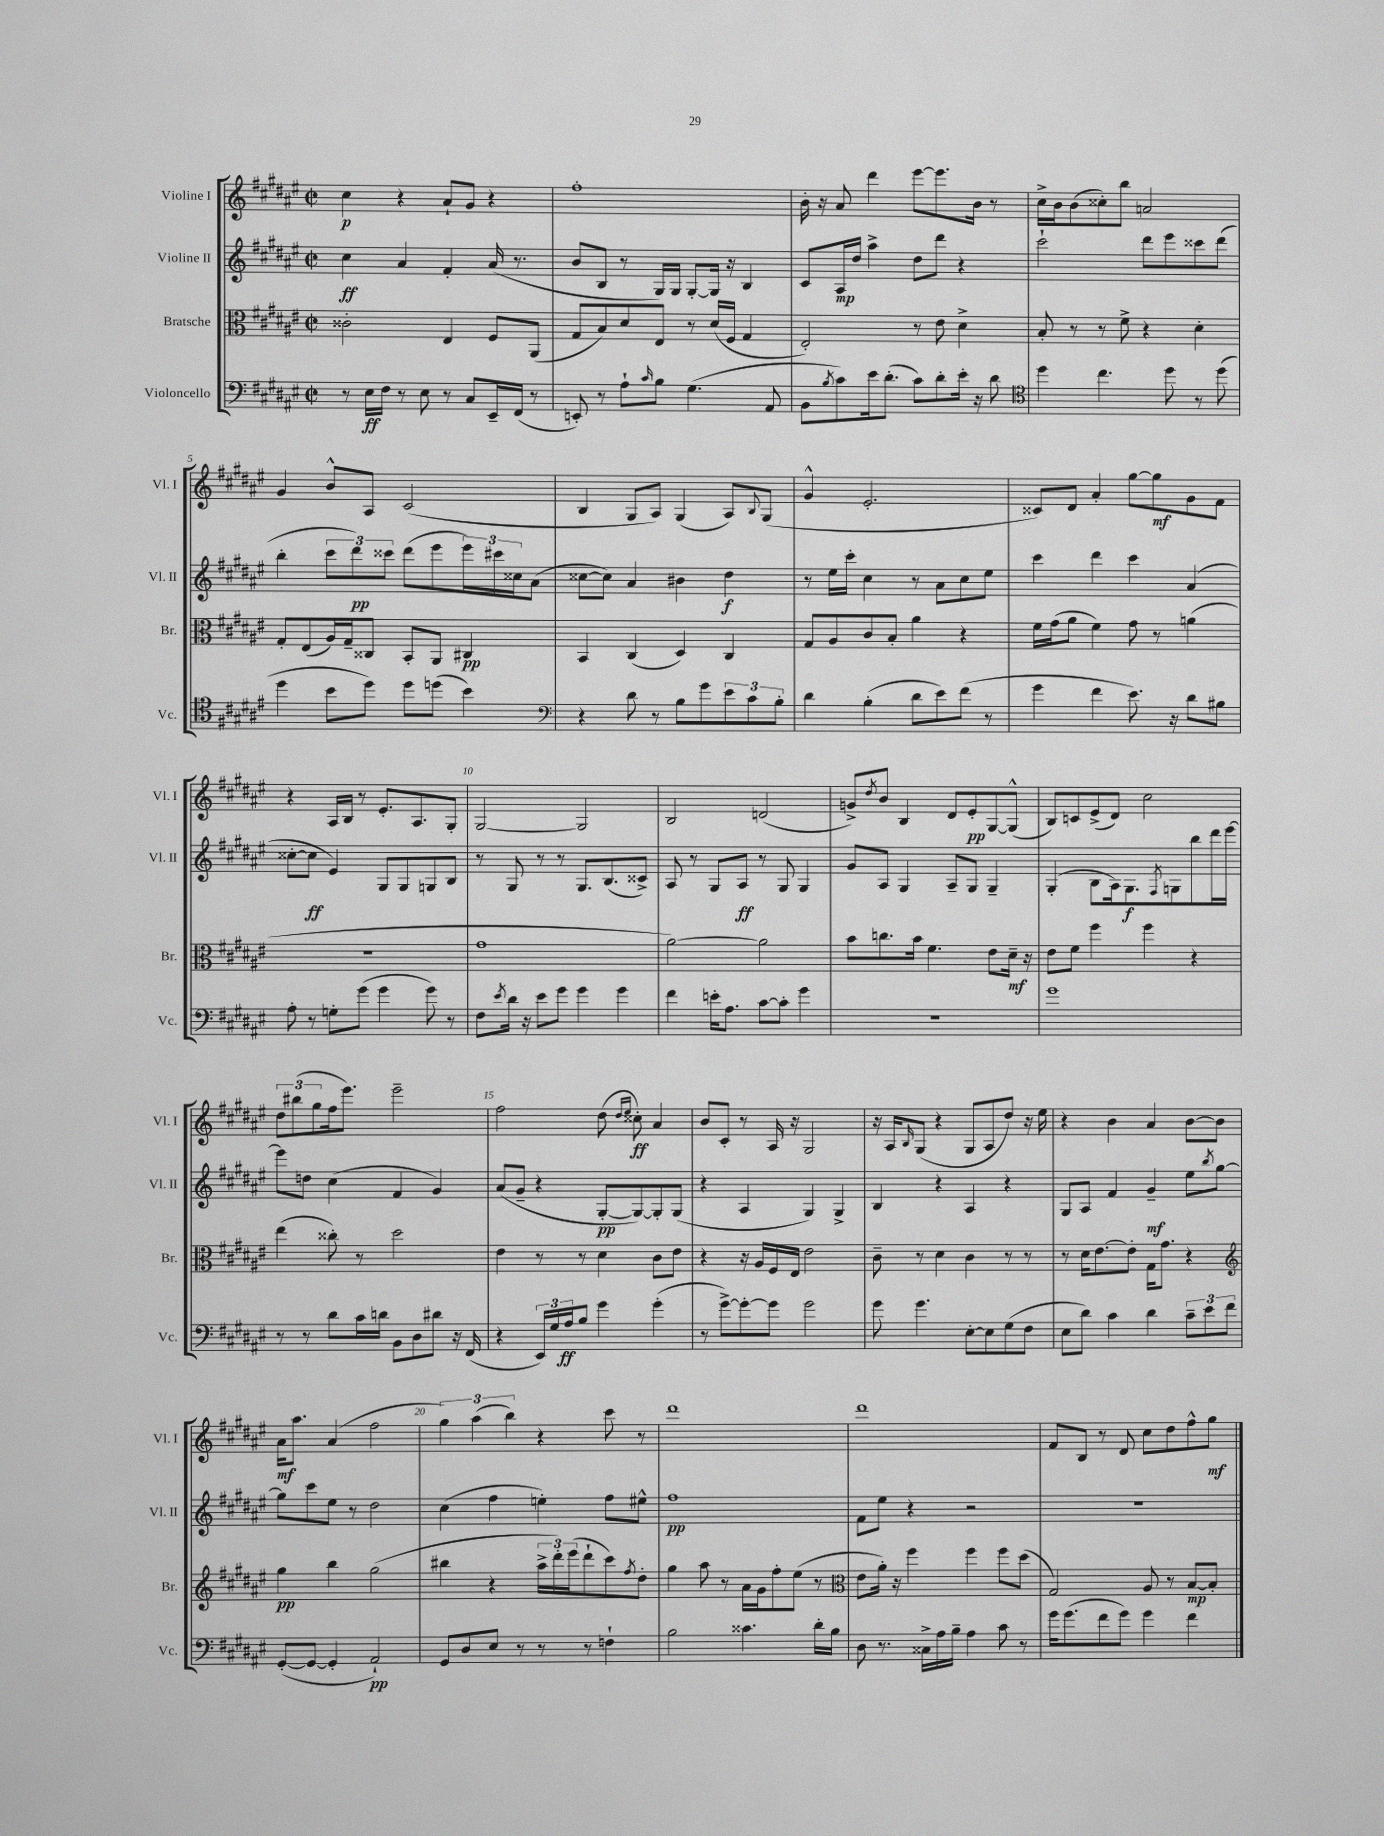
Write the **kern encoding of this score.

**kern	**kern	**kern	**kern
*staff4	*staff3	*staff2	*staff1
*clefF4	*clefC3	*clefG2	*clefG2
*k[f#c#g#d#a#e#]	*k[f#c#g#d#a#e#]	*k[f#c#g#d#a#e#]	*k[f#c#g#d#a#e#]
*M2/2	*M2/2	*M2/2	*M2/2
*met(c|)	*met(c|)	*met(c|)	*met(c|)
8r	2c##'\	4cc#\	4cc#\
16E#\LL	.	.	.
16F#\JJ	.	.	.
8r	.	4a#/	4r
8E#\	.	.	.
8r	4E#/	4f#'/	8a#`/L
8C#/L	.	.	8g#/J
16EE#~/L	8F#/L	(16a#/	4r
(16FF#/JJ	.	8.r	.
8r	(8AA#/J	.	.
=	=	=	=
8EE'/)	8G#/L	8b/L	1ff#'
8r	8B/)	8B/J	.
8A#`\L	8d#/	8r	.
16qqc#/	.	.	.
8B\J	8E#/J	16G#/LL)	.
.	.	16G#/JJ	.
(4.G#\	8r	[8G#'/L	.
.	(16d#/LL	16G#/]Jk	.
.	16F#/JJ	16r	.
.	4G#/	4B/	.
8AA#/	.	.	.
=	=	=	=
8BB\L	2E#'/)	8c#/L	16b'\
.	.	.	16r
8qB/	.	.	.
8c#\)	.	16A#/L	8a#/
.	.	16dd#/JJ	.
16e#\k	.	4aa#^\	4ddd#\
(8.d#'\J	.	.	.
8c#\L)	8r	8dd#\L	[8eee#\L
8d#'\	8e#\	8ddd#\J	8.eee#\]
16e#'\Jk	4d#^\	4r	.
16r	.	.	16b\Jk
8d#\	.	.	8r
=	=	=	=
*clefC4	*	*	*
4dd#\	8B'/	2ccc#`\	16cc#^\LL
.	.	.	16b\J
.	8r	.	(8b\
4.cc#\	8r	.	8cc##'\)
.	8f#^\	.	8bb\J
.	4r	8ddd#\L	2a/
8dd#\	.	8eee#\	.
8r	4d#'\	8ccc##\	.
(8dd#\	.	(8ddd#\J	.
=	=	=	=
4dd#\	8G#'/L	4bb'\	4g#/
.	(8E#/	.	.
8b\L	16A#/L)	12ccc#\L	8b^^/L
.	16G#~/J	.	.
.	.	12ddd#\)	.
8dd#\J)	8C##/J	.	8A#/J
.	.	12ccc##\J	.
8dd#\L	8BB'/L	(8ddd#\L	(2c#/
(8dd\J	8AA#/J	8eee#\	.
4b\)	4C#/	24eee#\L)	.
.	.	24ccc#\	.
.	.	24cc##\J	.
.	.	(8a#\J	.
=	=	=	=
*clefF4	*	*	*
4r	4BB/	[8cc##\L	4B/
.	.	8cc##\]J)	.
8d#\	(4C#/	4a#/	8G#/L
8r	.	.	8A#/J)
8B\L	4D#/)	4b#\	(4G#/
8g#\	.	.	.
12e#\	4C#/	4dd#\	8A#/L)
12c#\	.	.	.
.	.	.	8qqB/
.	.	.	(8G#/J
12B'\J	.	.	.
=	=	=	=
4d#\	8G#/L	8r	4g#^^/
.	8A#/	16ee#\LL	.
.	.	16ccc#'\JJ	.
(4B'\	8c#/	4cc#\	2.e#'/
.	8B'/J	.	.
8d#\L	4a#\	8r	.
8e#\)	.	8a#\L	.
(8f#\J	4r	8cc#\	.
8r	.	8ee#\J	.
=	=	=	=
4g#\	16f#\LL	4ccc#\	8c##/L)
.	(16g#\J	.	.
.	8a#\J	.	8d#/J
4f#\	4f#\)	4ddd#\	4a#'/
8.e#\)	8g#\	4ccc#\	[8gg#\L
.	8r	.	8gg#\]
16r	.	.	.
8d#\L	(4a\	(4a#/	8g#\
8B#\J	.	.	8f#\J
=	=	=	=
8A#'\	1r	[8cc##'\L	4r
8r	.	8cc##\]J	.
8G'\L	.	4e#/)	16A#/LL
.	.	.	16B/JJ
(8g#\J	.	.	8r
4g#\	.	8G#/L	8.e#'/L
.	.	8G#/	.
.	.	.	8.A#/
8g#\)	.	8G/	.
8r	.	8B/J	8G#'/J
=	=	=	=
8F#\L	1g#	8r	[2G#/
8qe#/	.	.	.
16d#\Jk	.	8G#/	.
16r	.	.	.
8e#\L	.	8r	.
8g#\J	.	8r	.
4g#\	.	8.G#/L	2G#/]
.	.	(8.B/	.
4g#\	.	.	.
.	.	8c##^/J)	.
=	=	=	=
4f#\	[2a#\)	8A#/	2B/
.	.	8r	.
16e'\LK	.	8G#/L	.
8.A#\J	.	.	.
.	.	8A#/J	.
[8c#\L	2a#\]	8r	(2d/
8c#'\]J	.	8G#/	.
4g#\	.	4G#/	.
=	=	=	=
1r	8b\L	8g#/L	8g^/L)
.	.	.	8qdd#/
.	8.cc\	8A#/J	8b/J
.	.	4G#/	4B/
.	16b\Jk	.	.
.	4.f#\	.	.
.	.	8A#~/L	8d#/L
.	.	8G#/J	8e#'/
.	8e#\L	4G#~/	[8G#/
.	16d#~\Jk	.	(8G#^^/]J
.	16r	.	.
=	=	=	=
1g#	8e#\L	(4G#'/	8B/L)
.	8f#\J	.	8c/
.	4ff#\	8B\L	(8e#^/
.	.	16A#\k)	8d#/J)
.	.	8.G#\	.
.	4ff#\	.	2cc#\
.	.	8qF#/	.
.	.	8G\	.
.	4r	8bb\	.
.	.	16ddd#\L	.
.	.	[16eee#\JJ	.
=	=	=	=
8r	(4ee#\	8eee#\]L	12dd#\L
.	.	.	(12bb#\
8r	.	8dd\J	.
.	.	.	12gg#\
8d#\L	8cc##'\)	(4cc#\	16ff#\k
.	.	.	8.eee#\J)
16c#\L	8r	.	.
16d\JJ	.	.	.
8BB\L	2dd#\	4f#/	2eee#~\
8D#\	.	.	.
8d#\J	.	4g#/)	.
16r	.	.	.
(16FF#/	.	.	.
=	=	=	=
4r	4e#\	(8a#/L	2ff#\
.	.	8g#~/J	.
24EE#/LL)	8r	4r	.
24G#/	.	.	.
24A#/J	.	.	.
8B/J	8r	.	.
4g#\	4d#\	[8G#'/L	(8dd#\
.	.	.	16qqdd#/LL
.	.	.	16qqee#/JJ
.	.	8G#/_)	8cc##'\)
(4g#'\	8c#\L	8G#'/]	4a#/
.	8e#\J	(8G#/J	.
=	=	=	=
8r	4r	4r	8b/L
[8g#^\L)	.	.	8c#'/J
8g#'\_	16r	4A#/	8r
.	16A#/LL	.	.
8g#\]J	16F#/	.	16A#/
.	16E#/JJ	.	16r
2g#\	2e#\	4G#/)	2G#/
.	.	4G#^/	.
=	=	=	=
8g#\	8c#~\	4B/	16r
.	.	.	16A#/LK
.	.	.	16qqB/
4.g#\	8r	.	(8G#/J
.	4d#\	4r	4r
[8E#'\L	4c#\	4A#/	8G#/L
8E#\]	.	.	8A#/
(8G#\	8r	4r	8dd#/J)
8F#\J	8r	.	16r
.	.	.	16ee#\
=	=	=	=
8E#\L	8r	8G#/L	4r
8d#\J)	16d#\LK	8A#/J	.
.	[8.e#\	.	.
4c#\	.	4f#/	4b\
.	8e#'\]J	.	.
4d#\	16G#\LK	4g#~/	4a#/
.	8.g#\J	.	.
12c#~\L	4r	8ee#\L	[8b\L
12e#\	.	.	.
.	.	8qbb/	.
.	.	[8gg#\J	8b\]J
12f#\J	.	.	.
=	=	=	=
*	*clefG2	*	*
([8GG#'/L	4gg#\	8gg#\]L	16a#\LK
.	.	.	8.aa#\J
8GG#/_J	.	8ccc#\	.
4GG#'/]	4bb\	8ee#\J	(4a#/
.	.	8r	.
2AA#`/)	(2gg#\	2dd#\	2ff#\
=	=	=	=
8GG#/L	4bb#\	(4cc#\	6gg#\)
8D#/	.	.	.
.	.	.	(6aa#\
8E#/J	4r	4ff#\	.
.	.	.	6bb\)
8r	.	.	.
8r	24aa#^\LL	4ee'\)	4r
.	24ddd#'\)	.	.
.	(24eee#\J	.	.
8r	8ddd#`\	.	.
4F`\	8ccc#\)	8ff#\L	8ccc#\
.	8qff#/	.	.
.	8dd#'\J	8ee#^^\J	8r
=	=	=	=
2B\	4gg#\	1ff#	1ddd#
.	8aa#\	.	.
.	8r	.	.
4.c##\	16a#\LL	.	.
.	16g#\J	.	.
.	8ff#'\	.	.
.	(8ee#\J	.	.
16d#'\LL	8r	.	.
16B\JJ	.	.	.
=	=	=	=
*	*clefC3	*	*
8D#\	8e#\L	8f#\L	1ddd#
8.r	16a#'\Jk)	8ee#\J	.
.	16r	.	.
.	4ff#\	4r	.
16C##^\LL	.	.	.
16A#\	.	.	.
16B~\JJ	.	.	.
4A#\	4ff#\	2r	.
8c#\	8ff#\L	.	.
8r	(8dd#\J	.	.
=	=	=	=
16g#\LK	2G#/)	1r	8f#/L
(8.g#\	.	.	.
.	.	.	8B/J
8f#\	.	.	8r
8g#\J)	.	.	8d#/
4g#\	8A#/	.	8cc#\L
.	8r	.	8dd#\
4f#\	[8B/L	.	8ff#^^\
.	8B'/]J	.	8gg#\J
==	==	==	==
*-	*-	*-	*-
